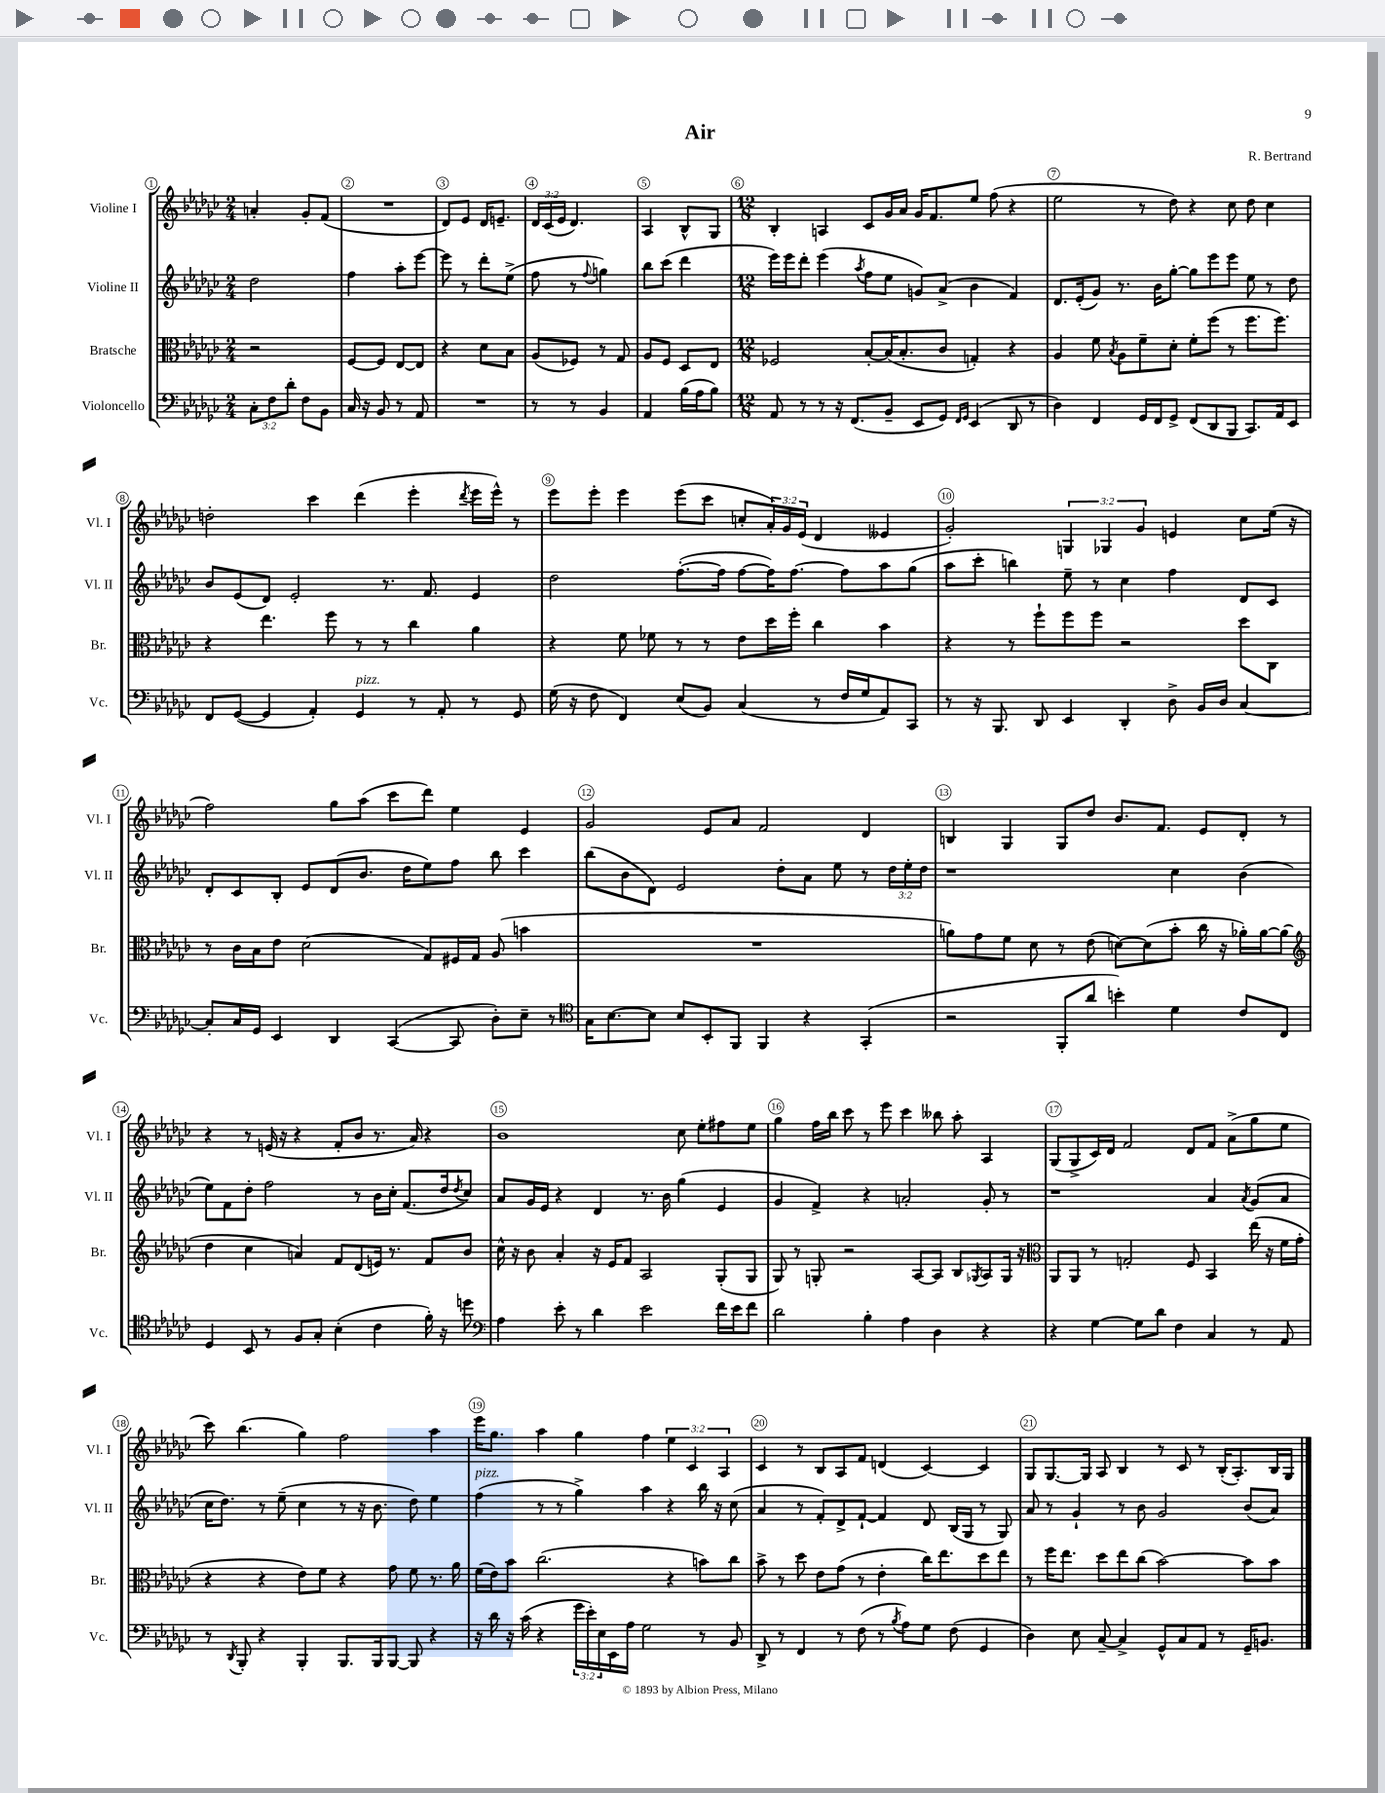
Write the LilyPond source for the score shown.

\header { title = "Air" composer = "R. Bertrand" }
<<
\new StaffGroup <<
\new Staff = "s0" \with { instrumentName = "Violine I" shortInstrumentName = "Vl. I" } {
    \clef treble \key ges \major \numericTimeSignature \time 2/4 \override Staff.TupletNumber.text = #tuplet-number::calc-fraction-text
    a'4-. ges'8-. f'8( |
    R2 |
    des'8) ees'8 des'16 e'8.-- |
    \tuplet 3/2 { des'16 ces'16( ees'16 } des'4.) |
    aes4 bes8-^ ges8 |
    \numericTimeSignature \time 12/8 bes4-. a4 ces'8 ges'16 aes'16 ges'16 f'8. ees''8 f''8( r4 |
    ees''2 r8 des''8) r4 ces''8 des''8 ces''4 |
    d''2-. ces'''4 des'''4( ees'''4-. \acciaccatura { des'''8 } ees'''16 ees'''16-^) r8 |
    ees'''8 ees'''8-. ees'''4 ees'''8( ces'''8 c''8-. \tuplet 3/2 { aes'16-.) ges'16 ees'16( } des'4 eeses'4 |
    ges'2-.) \tuplet 3/2 { g4 ges4 ges'4 } e'4 ces''8 ees''16( r16 |
    f''2) ges''8 aes''8( ces'''8 des'''8) ees''4 ees'4 |
    ges'2 ees'8 aes'8 f'2 des'4 |
    b4 ges4 ges8 des''8 bes'8. f'8. ees'8 des'8-. r8 |
    r4 r8 e'16( r16 r4 f'8-. bes'8 r8. aes'16) r4 |
    bes'1 ces''8 ees''8-. fis''8 ees''8 |
    ges''4 f''16 bes''16 ces'''8 r8 ees'''8 ces'''4 beses''8 aes''8-. aes4 |
    ges8( ges8-> ces'16) des'16 f'2 des'8 f'8 aes'8->( ges''8 ees''8 |
    ces'''8) bes''4.( ges''4) f''2 aes''4 |
    ees'''16 ges''8. aes''4 ges''4 f''4 \tuplet 3/2 { ees''4 ces'4 aes4 } |
    ces'4 r8 bes8 aes8 f'8 d'4( ces'4~) ces'4 |
    ges8 ges8.~ ges16 aes8 bes4 r8 ces'8 r8 bes16-.( aes8.-.) bes16 ges16 \bar "|." |
}
\new Staff = "s1" \with { instrumentName = "Violine II" shortInstrumentName = "Vl. II" } {
    \clef treble \key ges \major \numericTimeSignature \time 2/4 \override Staff.TupletNumber.text = #tuplet-number::calc-fraction-text
    des''2 |
    f''4 aes''8-. ees'''8~ |
    ees'''8 r8 des'''8-. ees''8->( |
    f''8 r8 \appoggiatura { f''8 } g''4) |
    bes''8 ces'''8( des'''4 |
    \numericTimeSignature \time 12/8 ees'''16) ees'''16 des'''8-. ees'''4( \acciaccatura { aes''8 } f''8 ees''8 g'8) aes'8->( bes'4 f'4) |
    des'8. ees'16-.( ges'8) r8. bes'16 ges''8~-. ges''8 ees'''8 ees'''8 ees''8 r8 des''8 |
    bes'8 ees'8( des'8) ees'2-. r8. f'8. ees'4 |
    des''2 f''8.~-.( f''16 f''8~ f''16) f''8.~ f''8 aes''8 ges''8( |
    aes''8 ces'''8-. b''4) ees''8-- r8 ces''4 f''4 des'8 ces'8 |
    des'8-. ces'8 bes8-. ees'8 des'8( bes'8. des''16 ees''8) f''8 bes''8 ces'''4 |
    bes''8( bes'8 des'8) ees'2 des''8-. aes'8 ees''8 r8 \tuplet 3/2 { des''16 ees''16-. des''16 } |
    r1 ces''4 bes'4( |
    ees''8) f'8 des''8-. f''2 r8 bes'16 ces''16-. f'8.( des''16 \acciaccatura { des''8 } ces''8) |
    aes'8 ges'16 ees'16 r4 des'4 r8. bes'16 ges''4( ees'4 |
    ges'4 f'4->) r4 a'2-. ges'8-. r8 |
    r1 aes'4 \acciaccatura { aes'8 } ges'8( aes'8 |
    ces''16 des''8.) r8 ees''8--( ces''4 r8 r16 bes'8. des''8) ees''4 |
    f''4^\markup { \italic "pizz." }( r8 r8 ges''4->) aes''4 r4 bes''16 r16 ces''8( |
    aes'4 r8 f'8-.) des'8-> f'8~-! f'4 des'8 bes16( ges16 r8 ges8) |
    aes'8 r8 ges'4-! r8 bes'8 ges'2 bes'8( aes'8) \bar "|." |
}
\new Staff = "s2" \with { instrumentName = "Bratsche" shortInstrumentName = "Br." } {
    \clef alto \key ges \major \numericTimeSignature \time 2/4
    r2 |
    f8~ f8 ees8~ ees8 |
    r4 des'8 bes8 |
    aes8( fes8) r8 ges8 |
    aes8 f8 des8 ees8 |
    \numericTimeSignature \time 12/8 fes2 bes8~-. bes16( bes8.-. ces'8 g4-.) r4 |
    aes4 f'8 \acciaccatura { bes8 } aes8 f'8-- des'8-. f'8-. f''8( r8 f''8. f''8.) |
    r4 ees''4. f''8 r8 r8 ces''4 aes'4 |
    r4 f'8 fes'8 r8 r8 ees'8 des''16 f''16-. ces''4 bes'4 |
    r4 r8 f''8-! f''8 f''8 r2 des''8 ces8 |
    r8 ces'16 bes16 ees'8 des'2( ges8) fis16 ges16 aes8( b'4 |
    R1. |
    a'8) ges'8 f'8 des'8 r8 ees'8( d'8~) d'8( bes'8-. ces''16 r16 aes'16-.) aes'16~ aes'8( |
    \clef treble des''4 ces''4 a'4) f'8 des'8( e'16) r8. f'8 bes'8 |
    ces''16-^ r16 bes'8 aes'4-. r16 ees'16 f'8 aes2 ges8-.( ges8 |
    ges8) r8 g8-. r2 aes8~ aes8 bes8 \acciaccatura { ges8 } aes8 ges16 r16 |
    \clef alto aes,8 aes,8 r8 g2-. f8 bes,4 ees''16( r16 f'16 ges'16-. |
    r4 r4 ees'8) f'8 r4 ges'8 f'8 r8. aes'16 |
    f'16( ees'16) bes'8 ces''2.( r4 b'8) ces''8 |
    bes'8-> r8 des''8 ees'8 ges'8( r8 ees'4-. ces''16) ees''8. des''8 ees''8 |
    r8 f''16 ees''8. des''8 ees''8 ces''8( bes'2~) bes'8 bes'8 \bar "|." |
}
\new Staff = "s3" \with { instrumentName = "Violoncello" shortInstrumentName = "Vc." } {
    \clef bass \key ges \major \numericTimeSignature \time 2/4 \override Staff.TupletNumber.text = #tuplet-number::calc-fraction-text
    \tuplet 3/2 { ces8-. f8 des'8-. } f8 bes,8 |
    ces16 r16 bes,8 r8 aes,8 |
    R2 |
    r8 r8 bes,4 |
    aes,4 bes16( aes16 bes8) |
    \numericTimeSignature \time 12/8 aes,8 r8 r8 r16 f,8.( bes,8-- ees,8 ges,8) \grace { f,16 ges,16 } ees,4( des,8 r8 |
    des4) f,4 ges,16 f,16 ges,8-> f,8( des,8 bes,,8 ces,8.) aes,16 ees,8 |
    f,8 ges,8~( ges,4 aes,4-.) ges,4^\markup { \italic "pizz." } r8 aes,8-. r8 ges,8 |
    ges16( r16 f8 f,4) ees8( bes,8) ces4( r8 f16 ges16 aes,8) ces,8 |
    r8 r16 bes,,8. des,8 ees,4 des,4-. des8-> bes,16 des16 ces4~ |
    ces8-. ces16 ges,16 ees,4 des,4 ces,4~( ces,8 des8-.) ees8-- r8 |
    \clef tenor ges16 bes8.~ bes8 bes8 bes,8-. f,8 f,4 r4 ges,4-.( |
    r2 f,8-. aes'8 b'4-.) des'4 ces'8 ces8 |
    des4 bes,8 r8 f8 ges8-. bes4-.( ces'4 f'16-.) r16 d''8 |
    \clef bass aes4 ees'8-. r8 des'4 ees'2 f'16 ees'16 f'8 |
    des'2 bes4-. aes4 des4 r4 |
    r4 ges4~ ges8 des'8 f4 ces4 r8 aes,8 |
    r8 \acciaccatura { des,8 } bes,,8-. r4 bes,,4-. bes,,8. bes,,16 bes,,8~ bes,,8 r4 |
    r16 des'16 r16 ces'16( r4 \tuplet 3/2 { ges'16 ees'16-.) ees16 } ees,16 aes16 ges2 r8 bes,8 |
    des,8-> r8 f,4 r8 f8( r8 \acciaccatura { bes8 } aes8) ges8 f8( ges,4 |
    des4) ees8 ces8~-- ces4-> ges,8-^ ces8 aes,8 r8 ges,16-- b,8. \bar "|." |
}
>>
>>
\layout { \context { \Score \override BarNumber.break-visibility = ##(#f #t #t) barNumberVisibility = #all-bar-numbers-visible \override BarNumber.stencil = #(make-stencil-circler 0.1 0.3 ly:text-interface::print) } }
